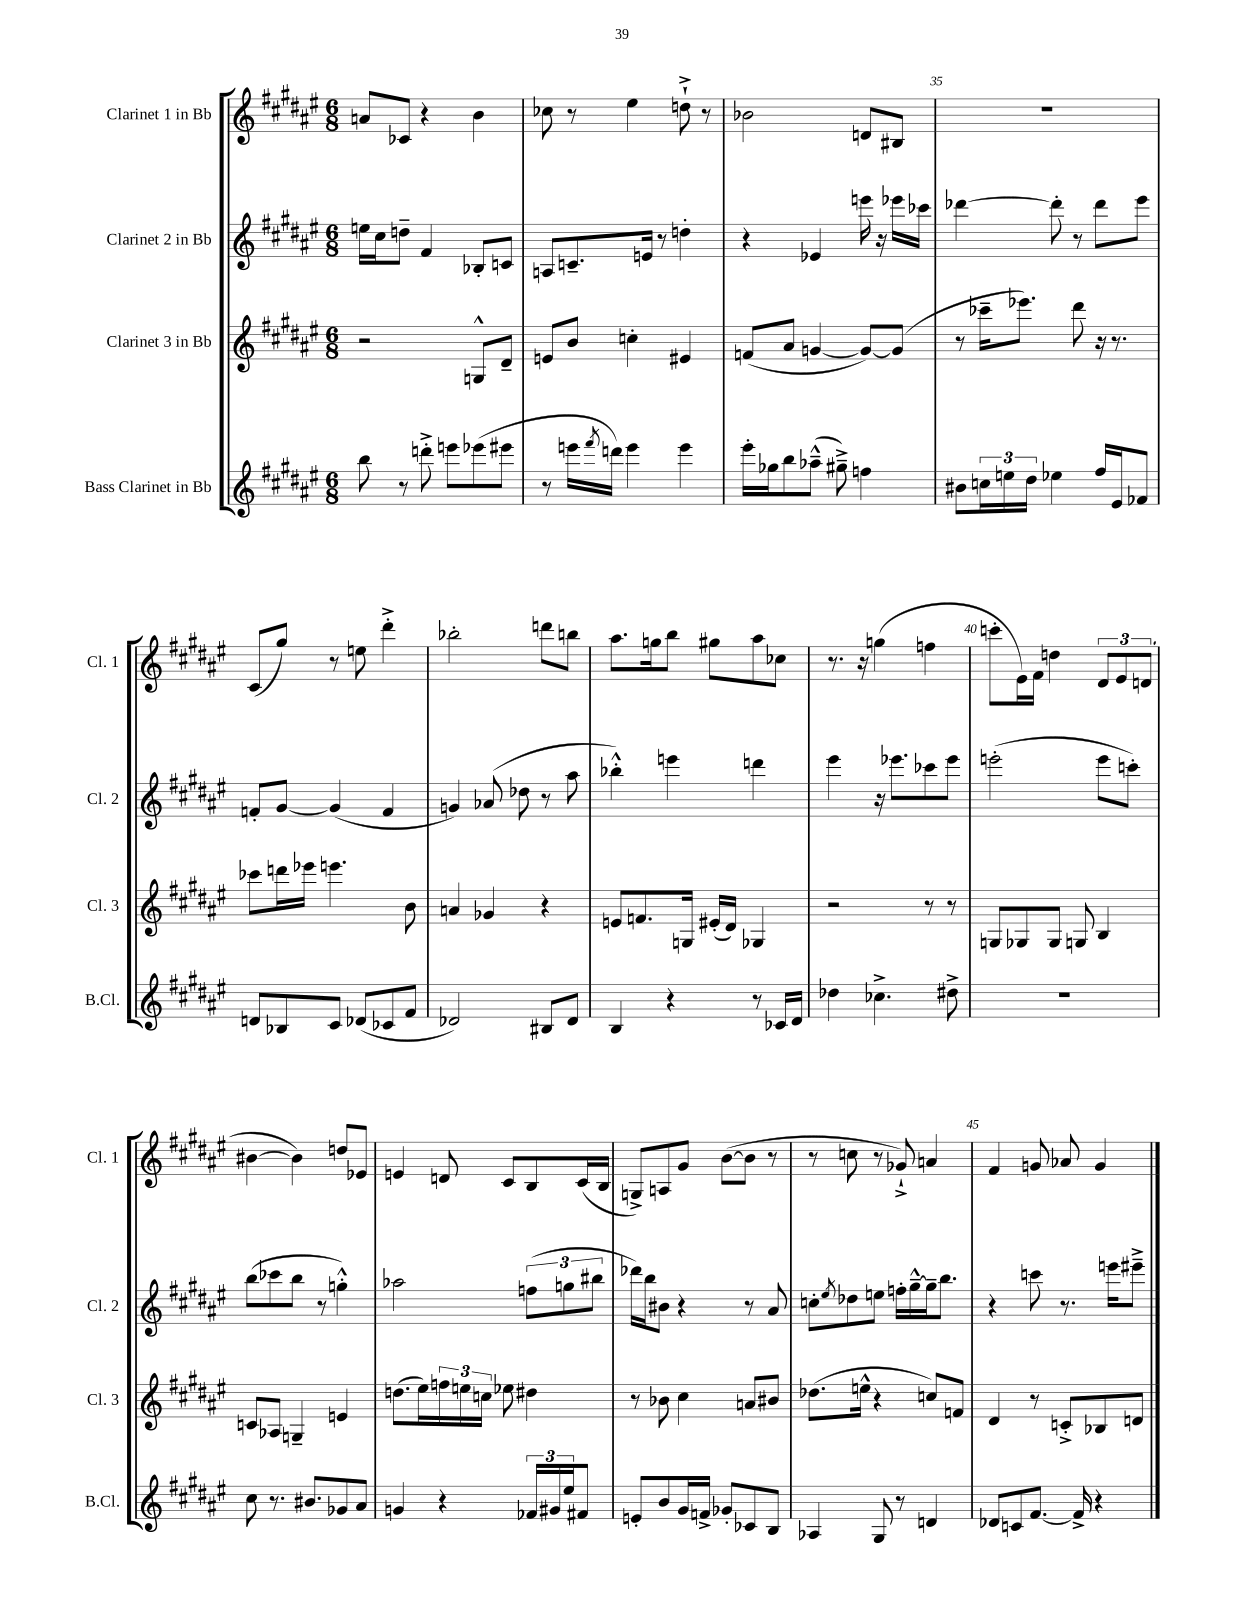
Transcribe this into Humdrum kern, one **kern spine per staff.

**kern	**kern	**kern	**kern
*staff4	*staff3	*staff2	*staff1
*clefG2	*clefG2	*clefG2	*clefG2
*k[f#c#g#d#a#e#]	*k[f#c#g#d#a#e#]	*k[f#c#g#d#a#e#]	*k[f#c#g#d#a#e#]
*M6/8	*M6/8	*M6/8	*M6/8
8bb\	2r	16ee\LL	8a/L
.	.	16cc#\J	.
8r	.	8dd~\J	8c-/J
8ddd'^\	.	4f#/	4r
8eee\L	.	.	.
(8eee-\	8G^^/L	8B-'/L	4b\
8eee#\J	8d#~/J	8c/J	.
=	=	=	=
8r	8e/L	8A/L	8cc-\
16eee\LL	8b/J	8.c~/	8r
8qfff#/	.	.	.
16ddd\JJ)	.	.	.
4eee\	4cc'\	.	4ee#\
.	.	16e/Jk	.
.	.	8r	.
4eee\	4e#/	4dd'\	8dd`^\
.	.	.	8r
=	=	=	=
16eee#'\LL	(8f/L	4r	2b-\
16gg-\J	.	.	.
8bb\	8a#/J	.	.
(8aa-~^^\J	[4g/	4e-/	.
8gg#~^\)	.	.	.
4ff\	8g/_L)	16eee\	8d/L
.	.	16r	.
.	(8g/]J	16eee-\LL	8B#/J
.	.	16ccc-\JJ	.
=	=	=	=
8b#\L	8r	[4ddd-\	2.r
24cc\L	16ccc-~\LK	.	.
24ee\	.	.	.
.	8.eee-\J)	.	.
24dd#\JJ	.	.	.
4ee-\	.	8ddd-'\]	.
.	8ddd#\	8r	.
16ff#/LL	16r	8ddd-\L	.
16e#/J	8.r	.	.
8f-/J	.	8eee#\J	.
=	=	=	=
8d/L	8ccc-\L	8f'/L	(8c#/L
8B-/	16ddd\L	[8g#/J	8gg#/J)
.	16eee-\JJ	.	.
8c#/J	4.eee\	(4g#/]	8r
(8d-/L	.	.	8ee\
8c-/	.	4f/	4ddd#'^\
8f#/J	8b\	.	.
=	=	=	=
2d-/)	4a/	4g/)	2bb-'\
.	4g-/	(8a-/	.
.	.	8dd-\	.
8B#/L	4r	8r	8ddd\L
8d-/J	.	8aa#\	8bb\J
=	=	=	=
4B/	8e/L	4bb-'^^\)	8.aa#\L
.	8.f/	.	.
.	.	.	16gg\k
4r	.	4eee\	8bb\J
.	16G/Jk	.	.
.	(16e#'/LL	.	8gg#\L
.	16d#/JJ)	.	.
8r	4G-/	4ddd\	8aa#\
16c-/LL	.	.	8cc-\J
16d#/JJ	.	.	.
=	=	=	=
4dd-\	2r	4eee#\	8.r
.	.	.	16r
4.cc-^\	.	16r	(4gg\
.	.	8.eee-\L	.
.	8r	8ccc-\	4ff\
8dd#^\	8r	8eee-\J	.
=	=	=	=
2.r	8G/L	(2eee'\	8ccc'\L
.	8G-/	.	16e#\L)
.	.	.	16f#\JJ
.	8G-/J	.	4dd\
.	8G/	.	.
.	4B/	8eee\L	12d#/L
.	.	.	12e#/
.	.	8ccc'\J)	.
.	.	.	(12d/J
=	=	=	=
8cc#\	8c/L	(8bb\L	[4b#\
8.r	8A-/J	8ccc-\	.
.	4G~/	8bb\J	4b#\])
8.b#/L	.	.	.
.	.	8r	.
8g-/	4e/	4gg'^^\)	8dd/L
8a#/J	.	.	8e-/J
=	=	=	=
4g/	(8.dd\L	2aa-\	4e/
.	16ee#\L)	.	.
4r	24ff\	.	8d/
.	24ee\	.	.
.	24cc\JJ	.	.
.	8ee-\	.	8c#/L
24f-/LL	4dd#\	(12ff\L	8B/
24g#/	.	.	.
24ee#/J	.	12gg\	.
8f#/J	.	.	(16c#/L
.	.	12bb#\J	.
.	.	.	16B/JJ
=	=	=	=
8e'/L	8r	16ddd-\LL)	8G^/L)
.	.	16bb\J	.
8b/	8b-\	8b#\J	8A/
16g#/L	4cc#\	4r	8g#/J
16f^/JJ	.	.	.
8g-'/L	.	.	([8b\L
8c-/	8a/L	8r	8b\]J
8B/J	8b#/J	8a#/	8r
=	=	=	=
4A-/	(8.dd-\L	8cc'\L	8r
.	.	8qee#/	.
.	.	8dd-\	8cc\
.	16ee^^\Jk	.	.
8G#/	4r	8ee\J	8r
8r	.	16ff'\LL	8g-`^/)
.	.	[16gg#~^^\	.
4d/	8cc/L)	16gg#~\]J	4a/
.	.	8.bb\J	.
.	8f/J	.	.
=	=	=	=
8d-/L	4d#/	4r	4f#/
8c/	.	.	.
[8.f#/J	8r	8ccc\	8g/
.	8c'^/L	8.r	8a-/
16f#^/]	.	.	.
4r	8B-/	.	4g/
.	.	16eee\LK	.
.	8d/J	8eee#~^\J	.
==	==	==	==
*-	*-	*-	*-
